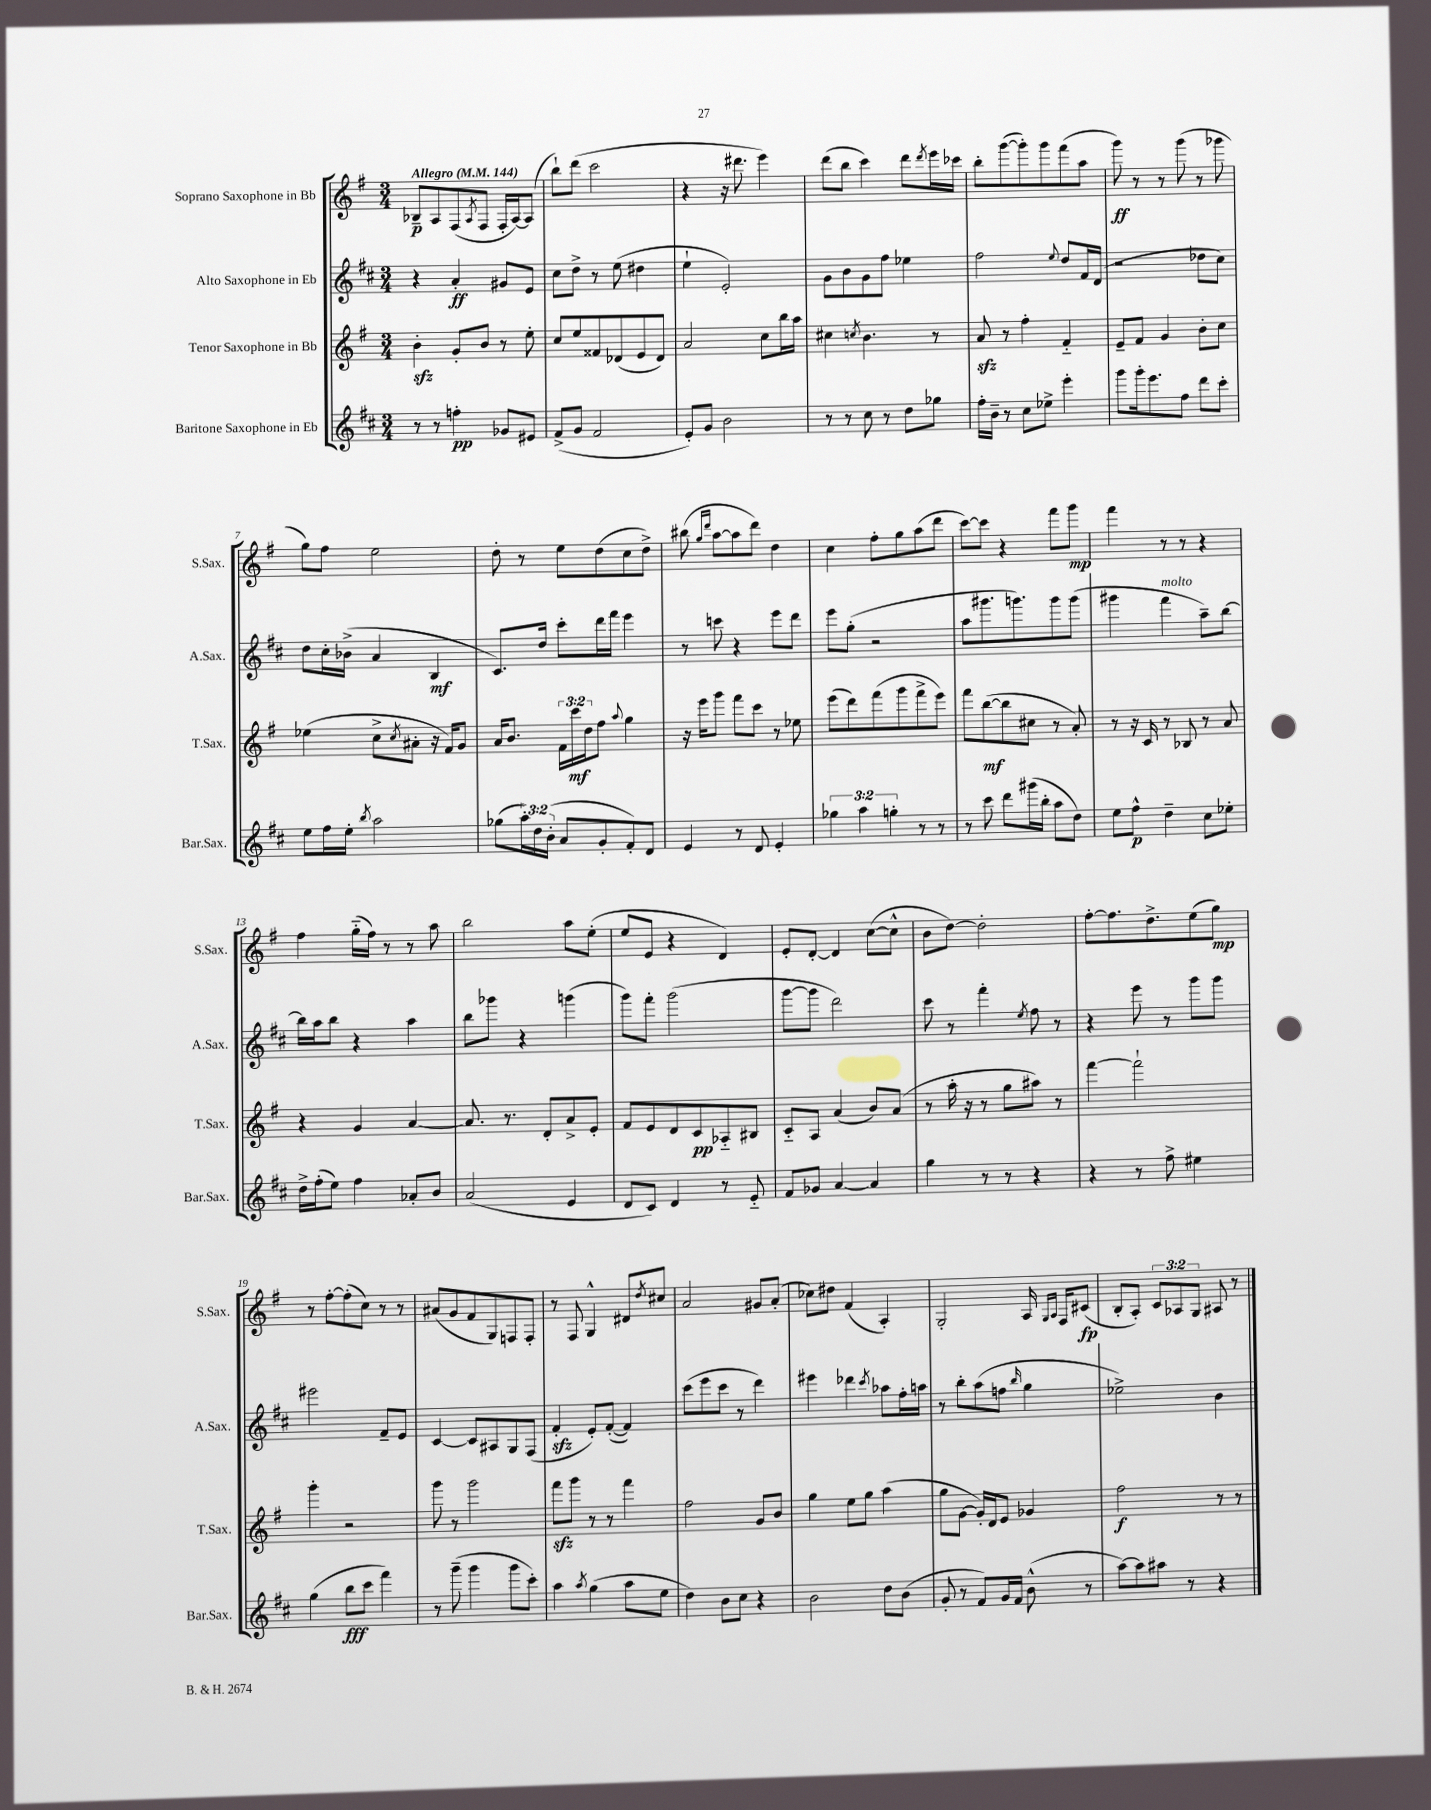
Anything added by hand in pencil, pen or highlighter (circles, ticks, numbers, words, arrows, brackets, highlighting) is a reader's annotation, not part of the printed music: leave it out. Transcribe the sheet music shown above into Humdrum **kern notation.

**kern	**kern	**kern	**kern
*staff4	*staff3	*staff2	*staff1
*clefG2	*clefG2	*clefG2	*clefG2
*k[f#c#]	*k[f#]	*k[f#c#]	*k[f#]
*M3/4	*M3/4	*M3/4	*M3/4
*MM144	*MM144	*MM144	*MM144
8r	4b'	4r	8B-~
8r	.	.	8A
4ff'	8g'	4a'	(8F#
.	.	.	8qA
.	8b	.	8F#
8g-	8r	8g#	16F#'
.	.	.	[16A)
8e#	8ee'	8e	(8A]
=	=	=	=
(8f#^	8cc	8cc#	8bb`)
8g	8ee	8dd^	(8ddd
2f#	8f##	8r	2ccc
.	(8d-	(8ee	.
.	8e	4dd#	.
.	8d-)	.	.
=	=	=	=
8e')	2a	4ee`	4r
8g	.	.	.
2b	.	2e')	16r
.	.	.	8.ddd#
.	8cc	.	4eee)
.	16bb	.	.
.	16aa	.	.
=	=	=	=
8r	4cc#	8g	(8ddd
8r	.	8b	8bb
.	8qcc	.	.
8cc#	4.b	8g	4ccc)
8r	.	8ff#	.
8dd	.	4ee-	8ddd
.	.	.	8qddd
8gg-	8r	.	16eee
.	.	.	16ccc-
=	=	=	=
16ff#'	8a	2ff#	8bb'
16b~	.	.	.
8r	8r	.	([8ggg
8cc#	4ff#'	.	8ggg'])
8ee-^	.	.	8ggg
.	.	8qqee	.
4eee'	4f#'~	8dd	(8fff#
.	.	16f#	8aa
.	.	(16d	.
=	=	=	=
8ggg	8e~	2r	8ggg)
16ggg'	8f#	.	8r
8.eee	.	.	.
.	4g	.	8r
8ff#	.	.	(8ggg
8ddd	8b'	8dd-	8r
8ccc#'	8cc	8cc#)	8ggg-
=	=	=	=
8ee	(4ee-	8dd	8gg)
16ff#	.	16cc#'	8ff#
16ee'	.	(16b-^	.
8qbb	.	.	.
2aa	8cc^	4a	2ee
.	8qcc	.	.
.	8a#'	.	.
.	16r	4B	.
.	16f#)	.	.
.	8g	.	.
=	=	=	=
(8gg-	16a	8.c#)	8dd'
.	8.b	.	.
24aa')	.	.	8r
24dd	.	.	.
.	.	16dd	.
(24b'	.	.	.
8a	24f#	8ccc#'	8ee
.	24ccc	.	.
.	24dd	.	.
8g'	8ff#	16ddd	(8dd
.	.	16fff#	.
.	8qqaa	.	.
8f#')	4gg	4eee	8cc
8d	.	.	8dd^)
=	=	=	=
4e	16r	8r	(8bb#
.	16eee	.	.
.	.	.	16qqgg
.	.	.	16qqddd
.	8ggg	8ccc	[8aa
8r	8fff#	4r	8aa]
8d	8ccc	.	8ddd)
4e'	8r	8eee	4dd
.	8ee-	8ddd	.
=	=	=	=
6gg-	(8eee	8eee	4cc
.	8ddd)	(8gg'	.
6aa	.	.	.
.	(8fff#	2r	8ff#'
6gg'	.	.	.
.	8ggg	.	8gg
8r	8fff#^	.	(8aa
8r	8eee)	.	8ddd
=	=	=	=
8r	8fff#	8aa	[8ccc)
8ccc#	([8bb	8.ggg#	8ccc]
8ddd	8bb]	.	4r
.	.	8.ggg)	.
(16ggg#	8cc#	.	.
16bb'	.	.	.
8aa	8r	8ggg	8fff#
8dd)	8a')	(8ggg	8ggg
=	=	=	=
8ee	8r	4ggg#	4fff#
8ff#^^	16r	.	.
.	16c	.	.
4dd~	8r	4fff#	8r
.	8B-	.	8r
8cc#	8r	8aa~)	4r
8ee-'	8a	[8bb	.
=	=	=	=
16dd^	4r	16bb]	4ff#
(16ff#'	.	16aa	.
8ee)	.	8bb	.
4ff#	4g	4r	(16gg'~
.	.	.	16ff#)
.	.	.	8r
8a-'	[4a	4aa	8r
8b	.	.	8aa
=	=	=	=
(2a	8.a]	8bb	2bb
.	.	8ggg-	.
.	8.r	.	.
.	.	4r	.
.	8d'	.	.
4e	8a^	(4ggg	8aa
.	8e'	.	(8ee'
=	=	=	=
8d	8f#	8ggg)	8ee
8c#)	8e	8fff#'	8e
4d	8d	(2ggg	4r
.	8c	.	.
8r	8A-'~	.	4d)
8e'~	8B#	.	.
=	=	=	=
8f#	8c'~	[8ggg	8e'
8g-	8A	8ggg]	[8d'
[4a	(4a	2ddd)	4d]
4a]	8b)	.	([8cc
.	(8a	.	8cc^^]
=	=	=	=
4gg	8r	8ccc#	8b
.	16aa'	8r	[8dd)
.	16r	.	.
8r	8r	4fff#'	2dd']
8r	8gg	.	.
.	.	8qee	.
4r	8aa#)	8ff#	.
.	8r	8r	.
=	=	=	=
4r	[4fff#	4r	[8ff#'
.	.	.	8.ff#]
8r	2fff#`]	8eee	.
.	.	.	8.dd^
8ff#^	.	8r	.
4ee#	.	8ggg	(8ee
.	.	8ggg	8gg)
=	=	=	=
(4gg	4ggg'	2eee#	8r
.	.	.	[8ff#'
8bb	2r	.	(8ff#']
8ccc#	.	.	8cc)
4fff#)	.	8f#~	8r
.	.	8e	8r
=	=	=	=
8r	8ggg	[4c#	(8a#
(8ggg~	8r	.	8g
4ggg	2ggg	8c#]	8f#
.	.	8A#	8G)
8ggg	.	8G	8F
8ccc#')	.	(8F#	8F'
=	=	=	=
4aa	8fff#	4f#'	8r
.	8ggg	.	8F#
8qaa	.	.	.
(4gg	8r	8e')	4G^^
.	8r	([8f#'	.
8aa	4fff#	4f#])	8d#
.	.	.	8qdd
8ee	.	.	8cc#
=	=	=	=
4dd)	2ff#	(8ccc#	2a
.	.	8eee	.
8b	.	8ccc#	.
8cc#	.	8r	.
4r	8g	4ddd)	8g#
.	8b	.	(8a'
=	=	=	=
2b	4gg	4eee#	8cc-)
.	.	.	8dd#
.	8ee	4ddd-	(4f#
.	8gg	.	.
.	.	8qccc#	.
8dd	(4aa	8aa-	4A')
(8b	.	16ff#'	.
.	.	16aa	.
=	=	=	=
8g'	8gg	8r	2G'
8r	[8g	8bb'	.
8f#)	16g'])	(8aa	.
.	16d	.	.
16g	8e	8ff	.
16f#	.	.	.
.	.	16qqbb	.
(8b^^	4g-	4gg	16A
.	.	.	16qqG
.	.	.	16qqA
.	.	.	16F#
8r	.	.	(8c#
=	=	=	=
[8aa)	2ff#	2ee-^)	8B'
8aa]	.	.	8A')
8aa#	.	.	12c
.	.	.	12A-
8r	.	.	.
.	.	.	12G
4r	8r	4b	8A#
.	8r	.	8r
==	==	==	==
*-	*-	*-	*-
